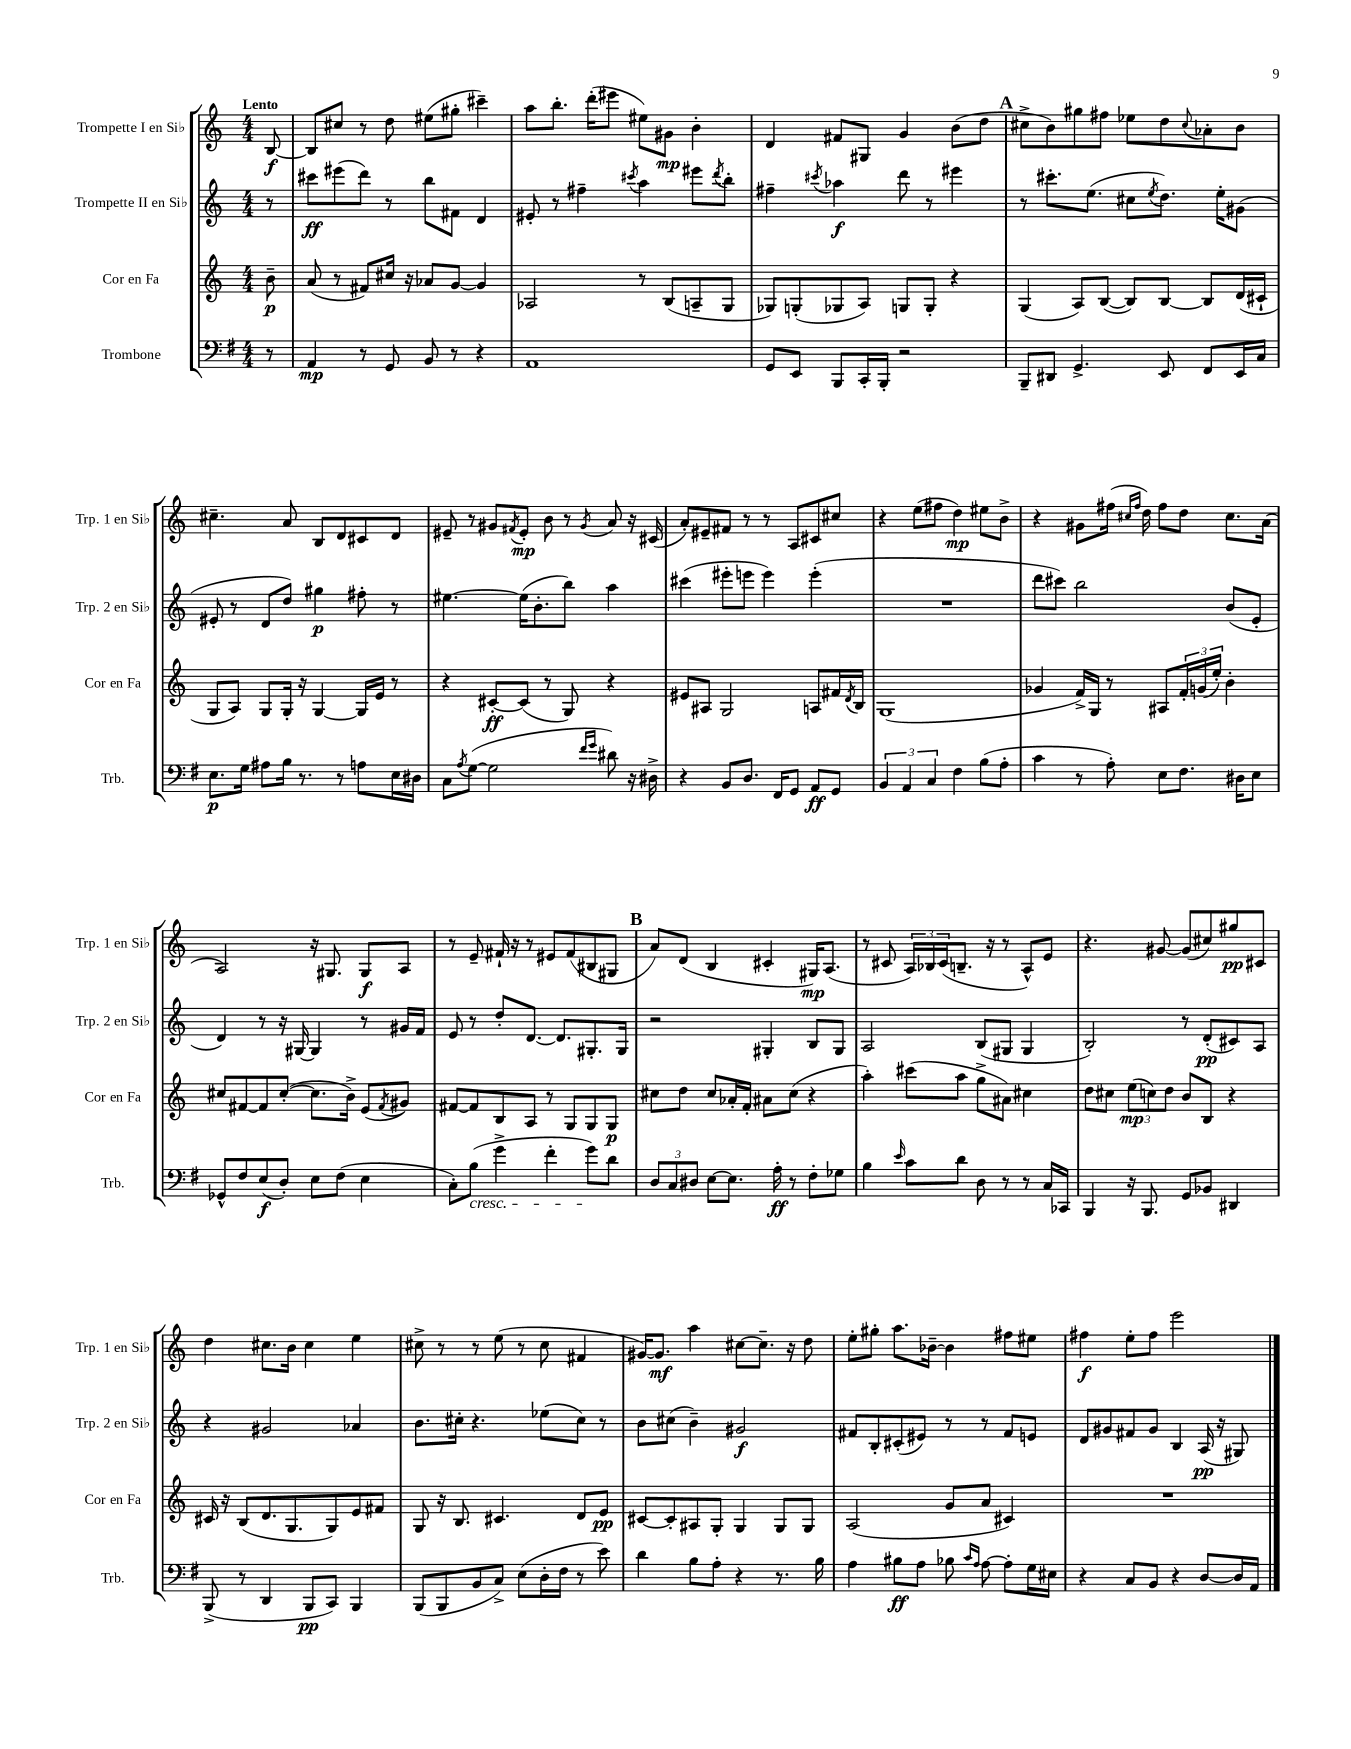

**kern	**kern	**kern	**kern
*staff4	*staff3	*staff2	*staff1
*clefF4	*clefG2	*clefG2	*clefG2
*k[f#]	*k[]	*k[]	*k[]
*M4/4	*M4/4	*M4/4	*M4/4
8r	8b~\	8r	[8B/
=	=	=	=
4AA/	(8a/	8ccc#\L	8B/]L
.	8r	(8eee#\	8cc#/J
8r	8f#/L)	8ddd\J)	8r
8GG/	16cc#/Jk	8r	8dd\
.	16r	.	.
8BB/	8a-/L	8bb\L	(8ee#\L
8r	[8g/J	8f#\J	8gg#'\J
4r	4g/]	4d/	4ccc#~\)
=	=	=	=
1AA	2A-/	8e#'/	8aa\L
.	.	8r	8.bb'\J
.	.	4ff#~\	.
.	.	.	(16ddd'\LK
.	.	.	8eee#\J
.	.	8qccc#/	.
.	8r	4aa\	8ee#\L)
.	(8B/L	.	8g#\J
.	8A~/	8eee#\L	4b'\
.	.	8qddd/	.
.	8G/J	8bb'\J	.
=	=	=	=
8GG/L	8G-/L)	4ff#~\	4d/
8EE/J	(8G'/	.	.
.	.	8qccc#/	.
8BBB/L	8G-/	4aa-\	8f#/L
16CC'/L	8A/J)	.	8G#/J
16BBB'/JJ	.	.	.
2r	8G/L	8ddd\	4g/
.	8G'/J	8r	.
.	4r	4eee#\	(8b\L
.	.	.	8dd\J
=	=	=	=
8BBB~/L	(4G/	8r	8cc#^\L
8DD#/J	.	8.ccc#'\L	8b\)
4.GG^/	8A/L)	.	8gg#\
.	.	(8.ee\J	.
.	([8B/J	.	8ff#\J
.	8B/]L)	8cc#\L	8ee-\L
.	.	8qee/	.
8EE/	[8B/J	8.dd\J)	8dd\
.	.	.	8qqcc#/
8FF#/L	8B/]L	.	8a-'\
.	.	16ee'\LK	.
16EE/L	(16d/L	(8g#\J	8b\J
16C/JJ	16c#`/JJ	.	.
=	=	=	=
8.E\L	8G/L	8e#'/	4.cc#~\
.	8A/J)	8r	.
16G\Jk	.	.	.
8A#\L	8G/L	8d/L	.
16B\Jk	16G'/Jk	8dd/J)	8a/
8.r	16r	.	.
.	[4G/	4gg#\	8B/L
8r	.	.	8d/
8A\L	16G/]LL	8ff#'\	8c#/
.	16e/JJ	.	.
16E\L	8r	8r	8d/J
16D#\JJ	.	.	.
=	=	=	=
8C\L	4r	[4.ee#\	8e#~/
8qA/	.	.	.
([8G\J	.	.	8r
2G\]	[8c#'/L	.	8g#/L
.	.	.	8qf#/
.	(8c#/]J	(16ee#\]LK	8e#'/J
.	.	8.b'\	.
.	8r	.	8b\
.	8G/)	8bb\J)	8r
16qqf#/LL	.	.	.
16qqg/JJ	.	.	8qg#/
8d#\)	4r	4aa\	8a/
16r	.	.	16r
16D#^\	.	.	(16c#/
=	=	=	=
4r	8e#/L	(4ccc#\	8a'/L)
.	8A#/J	.	8e#~/
8BB/L	2G/	8eee#'\L	8f#/J
8.D/J	.	8eee\J	8r
.	.	4eee\)	8r
16FF#/LK	.	.	.
8GG/J	.	.	8A/L
8AA/L	8A/L	(4eee'\	8c#/
8GG/J	16f#/L	.	8cc#/J
.	8qd/	.	.
.	16B/JJ	.	.
=	=	=	=
6BB/	(1G	1r	4r
6AA/	.	.	.
.	.	.	(8ee\L
6C/	.	.	.
.	.	.	8ff#\J
4F#\	.	.	4dd\)
(8B\L	.	.	8ee#\L
8A'\J	.	.	8b^\J
=	=	=	=
4c\	4g-/	8ddd\L	4r
.	.	8ccc#\J)	.
8r	16f^/LL)	2bb\	8g#\L
.	16G/JJ	.	.
8A'\)	8r	.	(16ff#\Jk
.	.	.	16qqcc#/LL
.	.	.	16qqff#/JJ
.	.	.	16dd\)
8E\L	8A#/L	.	8ff#\L
8.F#\J	24f'/L	.	8dd\J
.	(24g/	.	.
.	24ee'/JJ)	.	.
.	4b'\	(8b/L	8.cc#\L
16D#\LK	.	.	.
8E\J	.	8e'/J	.
.	.	.	(16a\Jk
=	=	=	=
8GG-^^/L	8cc#/L	4d/)	2A/)
8F#/	[8f#/	.	.
(8E/	8f#/]	8r	.
8D'/J)	([8cc#'/J	16r	.
.	.	[16G#/	.
8E\L	8.cc#\]L	4G#/]	16r
.	.	.	8.G#/
(8F#\J	.	.	.
.	16b^\Jk)	.	.
4E\	(8e/L	8r	8G#/L
.	8qf#/	.	.
.	8g#/J)	16g#/LL	8A/J
.	.	16f/JJ	.
=	=	=	=
8C'\L)	[8f#/L	8e/	8r
(8B\J	8f#/]	8r	8e~/
4g^\	8B/	8dd'/L	16f#`/
.	.	.	16r
.	8A/J	[8.d/J	8r
4f#'\	8r	.	8e#/L
.	.	8.d/]L	.
.	8G/L	.	(8f#/
8g\L)	8G/	8.G#'/	8B#/
8d\J	8G/J	.	8G#/J
.	.	16G#/Jk	.
=	=	=	=
12D/L	8cc#\L	2r	8a/L)
12C/	.	.	.
.	8dd\J	.	(8d/J
12D#/J	.	.	.
[8E\L	8cc#/L	.	4B/
8.E\]J	16a-'/L	.	.
.	16f'/JJ	.	.
.	8a#\L	4G#'/	4c#'/
16A'\	.	.	.
8r	(8cc#\J	.	.
8F#'\L	4r	8B/L	16G#/LK)
.	.	.	(8.A/J
8G-\J	.	8G#/J	.
=	=	=	=
4B\	4aa'\)	2A/	8r
.	.	.	8c#/
16qqe/	.	.	.
8c\L	(8ccc#\L	.	24A/LL)
.	.	.	24B-/
.	.	.	(24c#/J
8d\J	8aa\J	.	8.B~/J
8D\	8gg^\L	(8B/L	.
.	.	.	16r
8r	8a#\J)	8G#/J	8r
8r	4cc#\	4G#/	8A^^/L)
16C/LL	.	.	8e/J
16CC-/JJ	.	.	.
=	=	=	=
4BBB/	8dd\L	2B'/)	4.r
.	8cc#\J	.	.
16r	(12ee\L	.	.
8.BBB/	.	.	.
.	12cc\)	.	.
.	.	.	[8g#/
.	12dd\J	.	.
8GG/L	8b/L	8r	(8g#/]L
8BB-/J	8B/J	(8d'/L	8cc#/)
4DD#/	4r	8c#/)	8gg#/
.	.	8A/J	8c#/J
=	=	=	=
(8BBB^/	16c#/	4r	4dd\
.	16r	.	.
8r	(8B/L	.	.
4DD/	8.d/	2g#/	8.cc#\L
.	8.G/	.	16b\Jk
8BBB/L	.	.	4cc#\
8CC/J)	8G/)	.	.
4BBB/	8e/	4a-/	4ee\
.	8f#/J	.	.
=	=	=	=
(8BBB/L	8G/	8.b\L	8cc#^\
8BBB/	16r	.	8r
.	8.B/	16cc#'\Jk	.
8BB/	.	4.r	8r
8C^/J)	4.c#/	.	(8ee\
(8E\L	.	.	8r
16D'\L	.	(8ee-\L	8cc#\
16F#\JJ	.	.	.
8r	8d/L	8cc#\J)	4f#/
8e\)	8e/J	8r	.
=	=	=	=
4d\	[8c#/L	8b\L	[16g#/LK)
.	.	.	8.g#/]J
.	8c#'/]	(8cc#\J	.
8B\L	8A#/	4b~\)	4aa\
8A'\J	8G'/J	.	.
4r	4G/	2g#/	[8cc#\L
.	.	.	8.cc#~\]J
8.r	8G/L	.	.
.	.	.	16r
.	8G/J	.	8dd\
16B\	.	.	.
=	=	=	=
4A\	(2A/	8f#/L	8ee'\L
.	.	8B'/	8gg#'\J
8B#\L	.	(8c#'/	8.aa\L
8A\J	.	8e#/J)	.
.	.	.	[16b-~\Jk
8B-\	8g/L	8r	4b-\]
16qqc/LL	.	.	.
16qqA/JJ	.	.	.
[8A\	8a/J	8r	.
8A'\]L	4c#/)	8f#/L	8ff#\L
16G\L	.	8e/J	8ee#\J
16E#\JJ	.	.	.
=	=	=	=
4r	1r	8d/L	4ff#\
.	.	8g#/	.
8C/L	.	8f#/	8ee'\L
8BB/J	.	8g#/J	8ff#\J
4r	.	4B/	2eee\
[8D/L	.	(16A/	.
.	.	16r	.
16D/]L	.	8G#/)	.
16AA/JJ	.	.	.
==	==	==	==
*-	*-	*-	*-
